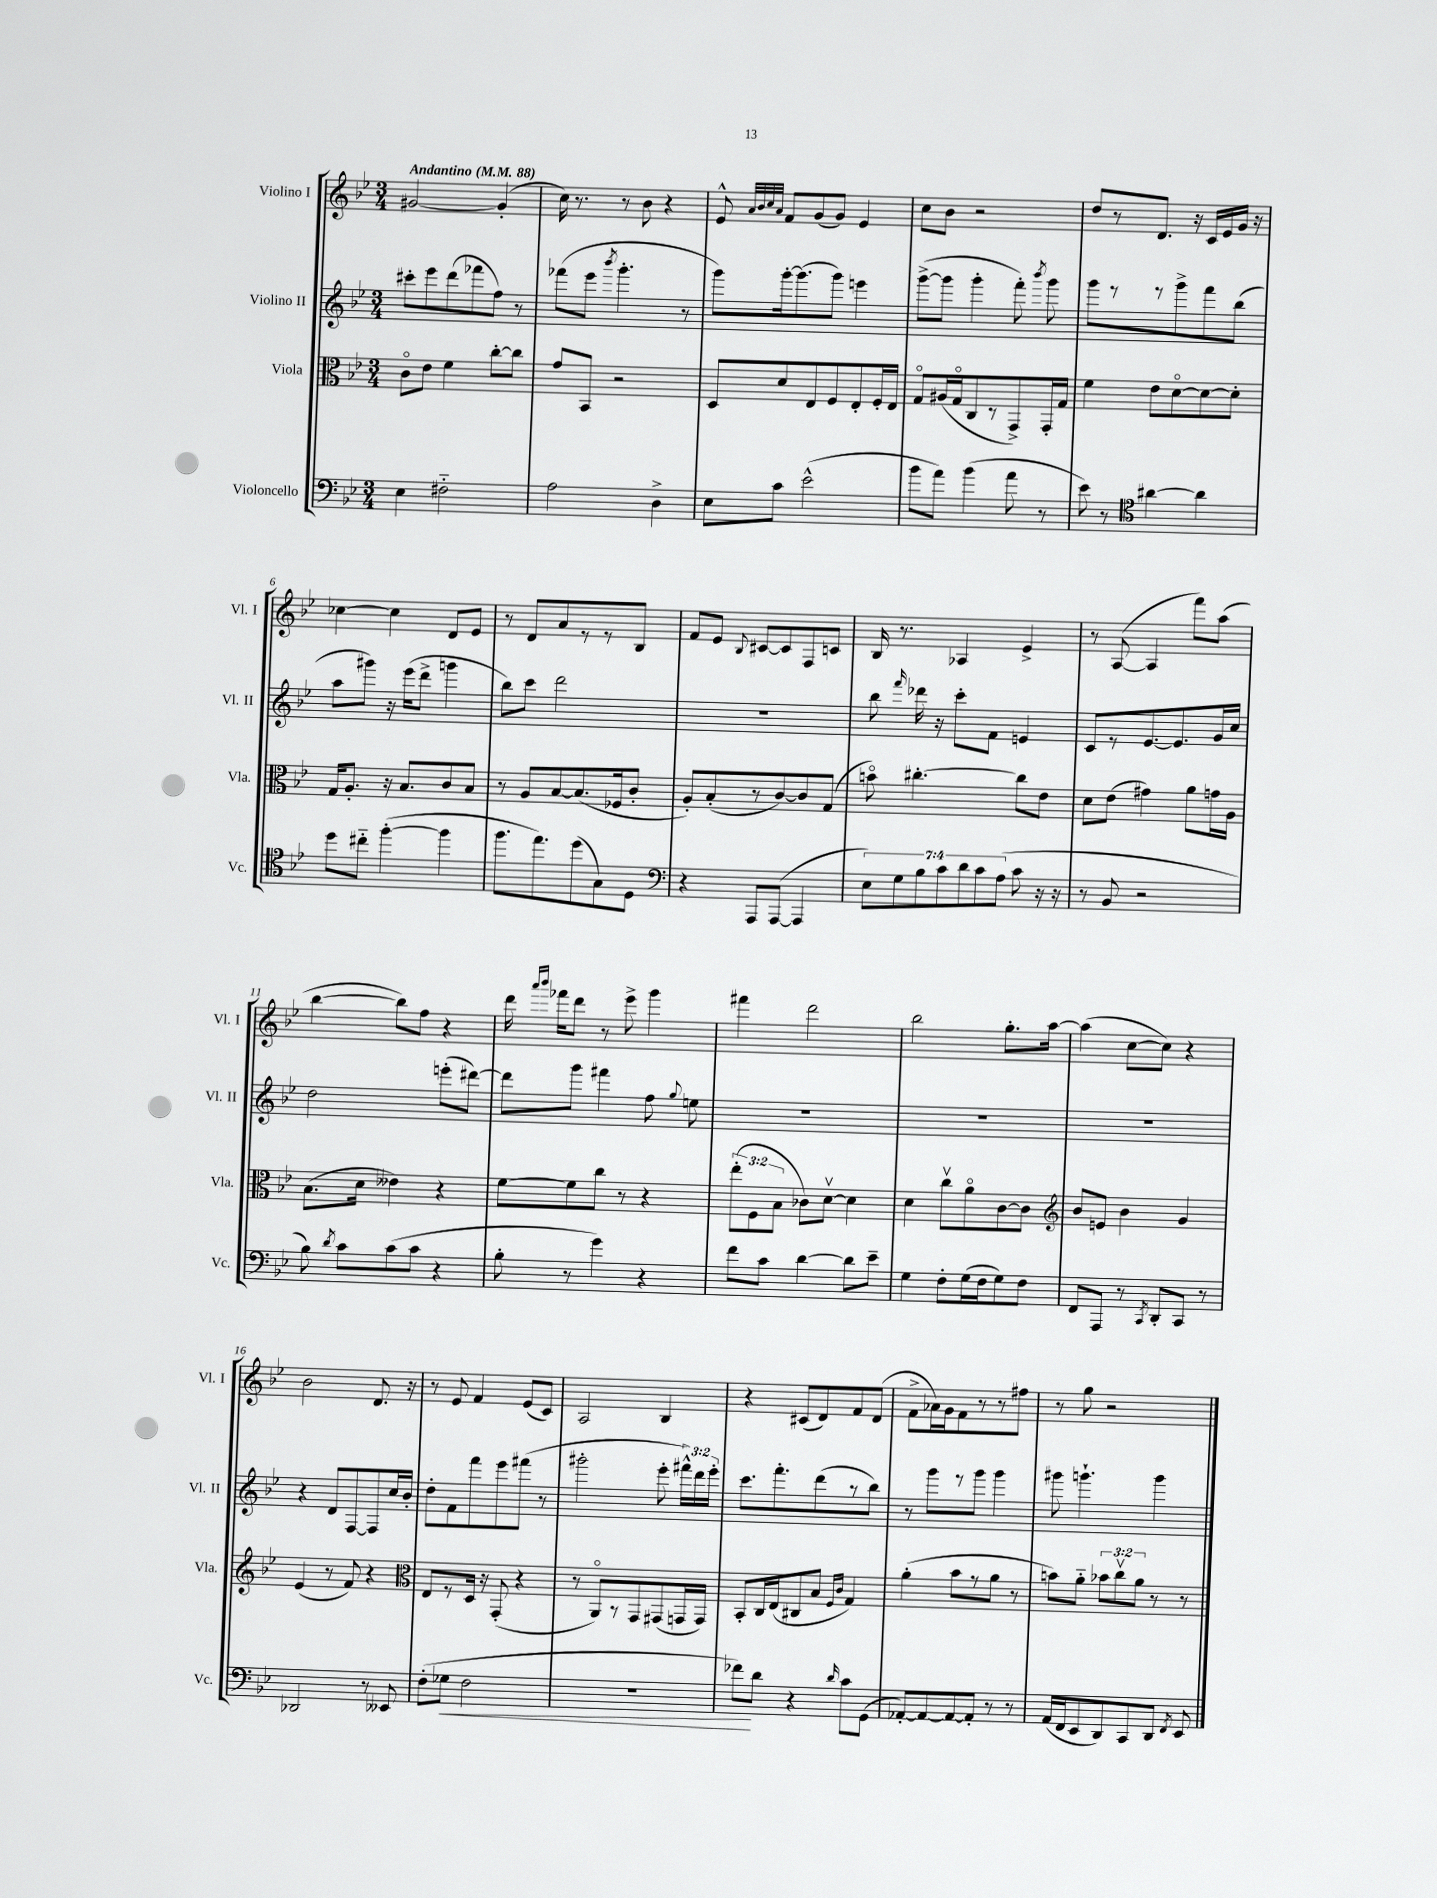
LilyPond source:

<<
\new StaffGroup <<
\new Staff = "s0" \with { instrumentName = "Violino I" shortInstrumentName = "Vl. I" } {
    \clef treble \key bes \major \numericTimeSignature \time 3/4 \tempo "Andantino" 4 = 88
    \autoBeamOff gis'2~ gis'4-.( |
    c''16) r8. r8 bes'8 r4 |
    ees'8-^ \grace { a'32[ bes'32 c''32 a'32] } f'8[ g'8( g'8]) ees'4 |
    c''8[ bes'8] r2 |
    d''8[ r8 d'8.] r16 c'16[ ees'16 g'16] r16 |
    ces''4~ ces''4 d'8[ ees'8] |
    r8 d'8[ a'8 r8 r8 bes8] |
    f'8[ ees'8] \appoggiatura { bes8 } cis'8[~ cis'8 f8 c'8] |
    bes16 r8. aes4 ees'4-> |
    r8 a8~( a4 f'''8[) a''8]( |
    bes''4~ bes''8[) f''8] r4 |
    d'''16 \grace { a'''16[ bes'''16] } fes'''16[ d'''8] r8 ees'''8-> g'''4 |
    fis'''4 d'''2 |
    bes''2 g''8.[-. a''16]~ |
    a''4( c''8[~ c''8]) r4 |
    bes'2 d'8. r16 |
    r8 ees'8 f'4 ees'8[( c'8]) |
    a2 bes4 |
    r4 cis'8[( d'8) f'8 d'8]( |
    f'8[-> aes'16) g'16 f'8 r8 r8 fis''8] |
    r8 g''8 r2 \bar "|." |
}
\new Staff = "s1" \with { instrumentName = "Violino II" shortInstrumentName = "Vl. II" } {
    \clef treble \key bes \major \numericTimeSignature \time 3/4 \override Staff.TupletNumber.text = #tuplet-number::calc-fraction-text
    \autoBeamOff cis'''8[-. ees'''8 d'''8( fes'''8 f''8]) r8 |
    fes'''8[( ees'''8] \acciaccatura { bes'''8 } g'''4.-. r8 |
    g'''8[) g'''16~-. g'''8.( g'''8]) e'''4 |
    g'''8[~->( g'''8] g'''4-. f'''8-.) \acciaccatura { bes'''8 } g'''8 |
    g'''8[ r8 r8 g'''8-> f'''8 bes''8]( |
    a''8[ gis'''8]) r16 ees'''16[( d'''8]-> g'''4 |
    bes''8[) c'''8] d'''2 |
    R2. |
    bes''8 \grace { f'''16 } des'''16 r16 c'''8[-. f'8] e'4 |
    c'8[ r8 ees'8.~ ees'8. g'16 c''16] |
    d''2 e'''8[-.( dis'''8]~) |
    dis'''8[ g'''8] fis'''4 f''8 \appoggiatura { g''8 } e''8 |
    R2. |
    R2. |
    R2. |
    r4 d'8[ f8~ f8 c''16 bes'16]-. |
    d''8[-. f'8 f'''8 ees'''8 fis'''8]( r8 |
    gis'''2-. ees'''8-. \tuplet 3/2 { fis'''16[-^) d'''16 ees'''16]-. } |
    c'''8.[ f'''8.-. d'''8( r8 bes''8]) |
    r8 g'''8[ r8 g'''8] g'''4 |
    gis'''8 g'''4.-! g'''4 \bar "|." |
}
\new Staff = "s2" \with { instrumentName = "Viola" shortInstrumentName = "Vla." } {
    \clef alto \key bes \major \numericTimeSignature \time 3/4 \override Staff.TupletNumber.text = #tuplet-number::calc-fraction-text
    \autoBeamOff c'8[\flageolet ees'8] f'4 c''8[~-. c''8] |
    g'8[ bes,8] r2 |
    d8[ d'8 ees8 f8 ees8-. f16-. ees16] |
    g8[\flageolet ais16( g16\flageolet c8 r8 g,8->) g,16-. g16] |
    f'4 ees'8[ d'8~\flageolet d'8~ d'8]-. |
    g16[ a8.]-. r16 bes8.[ c'8 bes8] |
    r8 a8[ bes8~ bes8.( fes16 c'8]-. |
    a8[-.) bes8-.( r8 c'8~) c'8 g8]( |
    b'8\flageolet) cis''4.~-. cis''8[ ees'8] |
    d'8[ ees'8]( gis'4) a'8[ g'16 a16] |
    bes8.[( d'16] eeses'4) r4 |
    f'8[~ f'8 c''8] r8 r4 |
    \tuplet 3/2 { ees''8[-.( f8 bes8] } ces'8[) d'8]~\upbow d'4 |
    d'4 c''8[\upbow a'8\flageolet c'8~ c'8] |
    \clef treble bes'8[ e'8] bes'4 g'4 |
    ees'4( r8 f'8) r4 |
    \clef alto ees8[ r8 d16] r16 g,8-.( r4 |
    r8 a,8[\flageolet) r8 g,8 gis,8( g,16 g,16]) |
    bes,8[-. c16 ees16( cis8 bes8] \grace { f16[ c'16] } g4) |
    a'4-.( bes'8[ r8 a'8] r8 |
    b'8[) a'8]-_ \tuplet 3/2 { bes'8[ c''8\upbow a'8] } r8 r8 \bar "|." |
}
\new Staff = "s3" \with { instrumentName = "Violoncello" shortInstrumentName = "Vc." } {
    \clef bass \key bes \major \numericTimeSignature \time 3/4 \override Staff.TupletNumber.text = #tuplet-number::calc-fraction-text
    \autoBeamOff ees4 fis2-_ |
    a2 d4-> |
    ees8[ c'8] ees'2-^( |
    bes'8[ a'8]) bes'4( a'8 r8 |
    ees'8) r8 \clef tenor ais'4~ ais'4 |
    d''8[ cis''8]-_ f''4~-.( f''4 |
    f''8.[ ees''8.) d''8( g8) d8] |
    \clef bass r4 a,,8[ a,,8]~( a,,4 |
    \tuplet 7/4 { ees8[) g8 bes8 c'8 d'8 c'8 a8]( } c'8 r16 r16 |
    r8 bes,8 r2 |
    bes8) \acciaccatura { d'8 } c'8[ c'8( c'8] r4 |
    bes8-. r8 g'4) r4 |
    f'8[ c'8] d'4~ d'8[ ees'8]-- |
    g4 f8[-. g16( f16 g8) f8] |
    f,8[ a,,8] r8 \acciaccatura { c,8 } d,8[-. c,8] r8 |
    des,2 r8 eeses,8 |
    f8[-.( ges8]\< f2 |
    R2. |
    fes'8[\!) d'8] r4 \grace { d'16 } c'8[ g,8]( |
    aes,8[~-.) aes,8~ aes,8~ aes,8]-. r8 r8 |
    a,16[( f,16 ees,8 d,8) c,8 d,8] \acciaccatura { f,8 } ees,8 \bar "|." |
}
>>
>>
